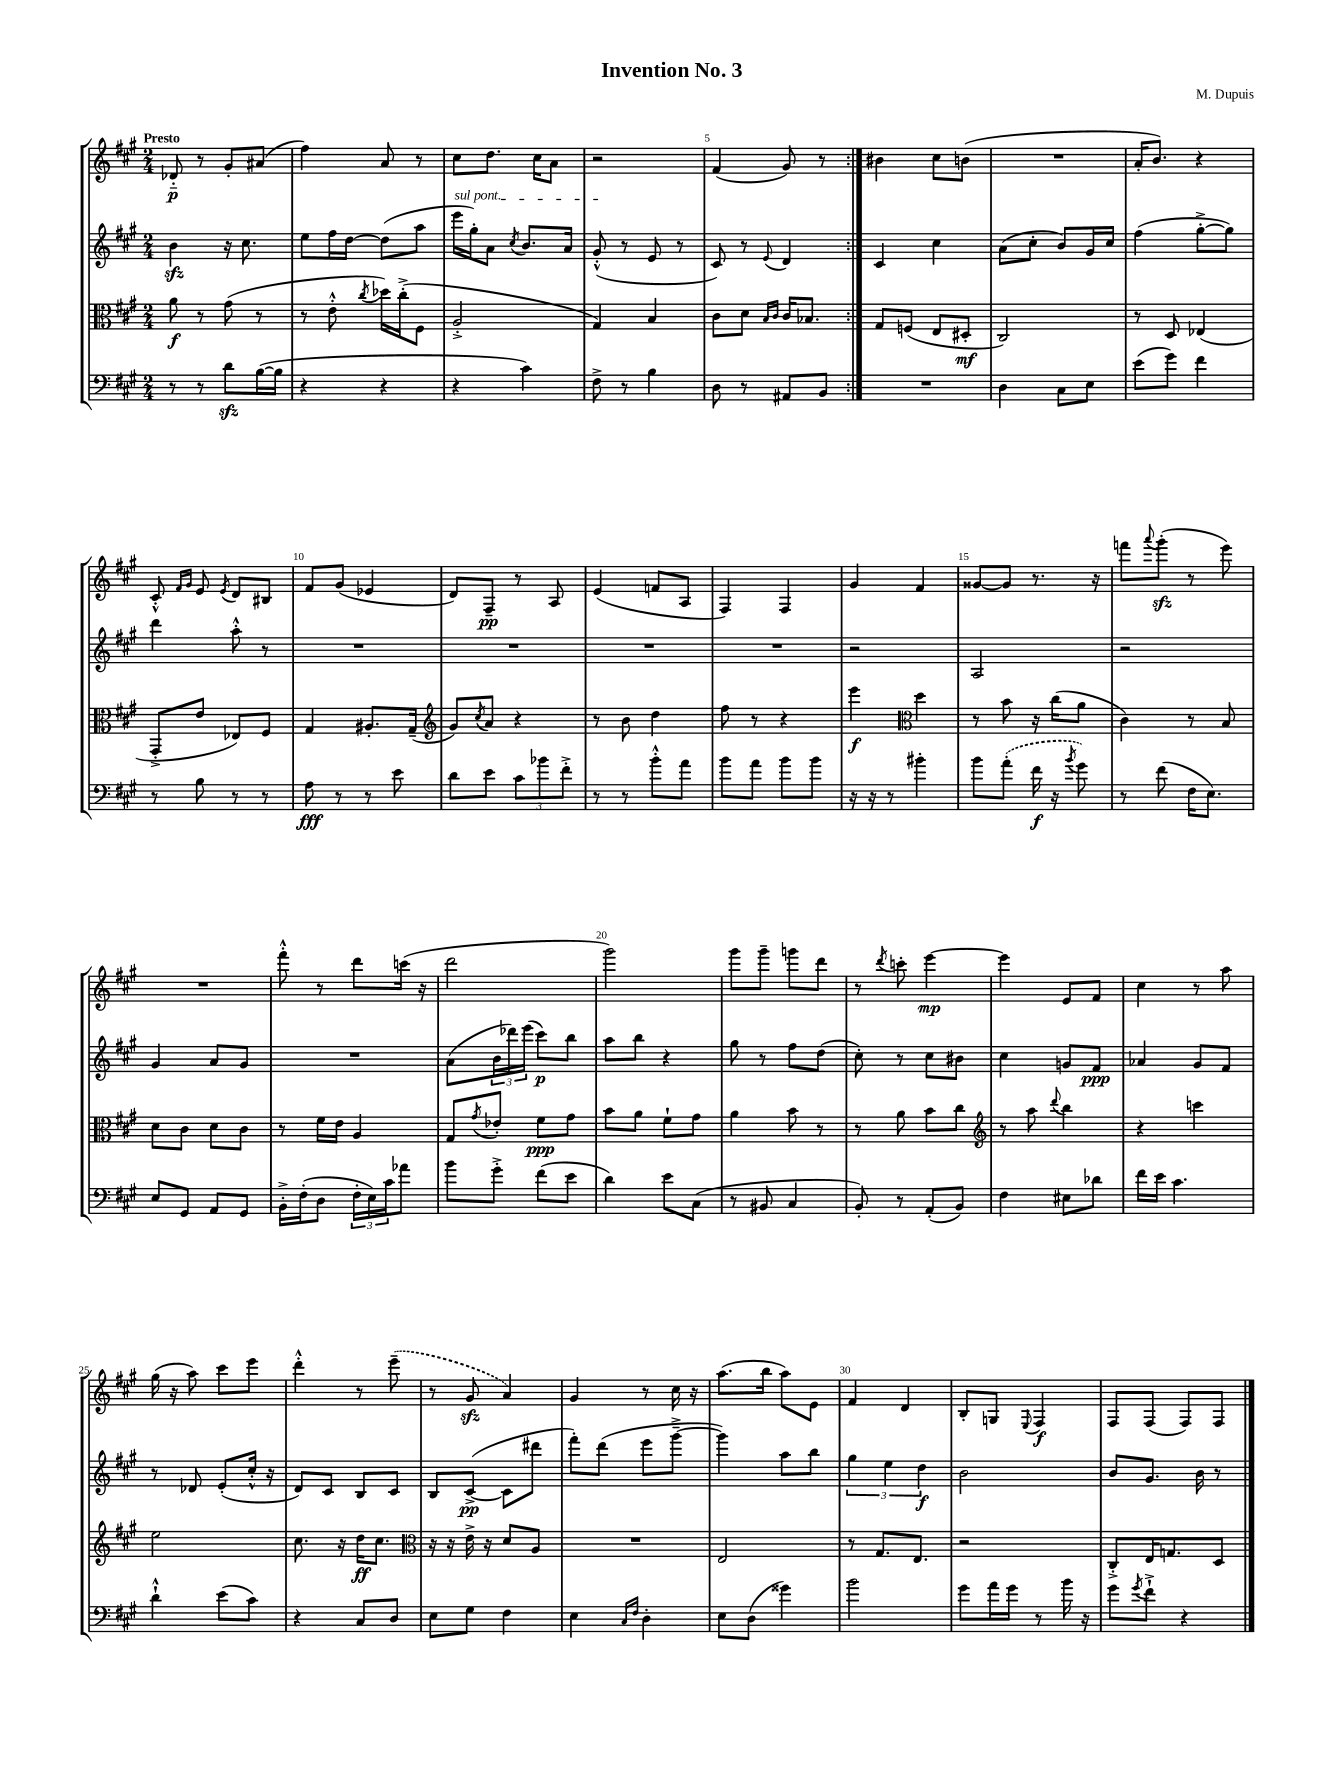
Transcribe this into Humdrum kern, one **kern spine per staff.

**kern	**kern	**kern	**kern
*staff4	*staff3	*staff2	*staff1
*clefF4	*clefC3	*clefG2	*clefG2
*k[f#c#g#]	*k[f#c#g#]	*k[f#c#g#]	*k[f#c#g#]
*M2/4	*M2/4	*M2/4	*M2/4
8r	8a	4b	8d-'~
8r	8r	.	8r
8d	(8g#	16r	8g#'
.	.	8.cc#	.
([16B	8r	.	(8a#
16B]	.	.	.
=	=	=	=
4r	8r	8ee	4ff#)
.	8e'^^	16ff#	.
.	.	[16dd	.
.	8qcc#	.	.
4r	16dd-)	(8dd]	8a
.	(16cc#'^	.	.
.	8F#	8aa	8r
=	=	=	=
4r	2A'^	16eee	8cc#
.	.	16gg#')	.
.	.	8a	8.dd
.	.	8qcc#	.
4c#)	.	8.b	.
.	.	.	16cc#
.	.	.	8a
.	.	16a	.
=	=	=	=
8F#^	4G#)	(8g#'^^	2r
8r	.	8r	.
4B	4B	8e	.
.	.	8r	.
=	=	=	=
8D	8c#	8c#)	(4f#
8r	8d	8r	.
.	16qqB	.	.
.	16qqc#	8qqe	.
8AA#	16c#	4d	8g#)
.	8.B-	.	.
8BB	.	.	8r
=:|!	=:|!	=:|!	=:|!
2r	8G#	4c#	4b#
.	(8F	.	.
.	8E	4cc#	8cc#
.	8D#'	.	(8b
=	=	=	=
4D	2C#)	(8a	2r
.	.	8cc#'	.
8C#	.	8b)	.
8E	.	16g#	.
.	.	16cc#	.
=	=	=	=
(8e	8r	(4ff#	16a'
.	.	.	8.b)
8g#)	8D	.	.
4f#	(4E-	[8gg#'^	4r
.	.	8gg#])	.
=	=	=	=
8r	8GG#'^	4ddd	8c#'^^
.	.	.	16qqf#
.	.	.	16qqg#
8B	8e	.	8e
.	.	.	8qe
8r	8E-)	8aa'^^	8d
8r	8F#	8r	8B#
=	=	=	=
8A	4G#	2r	8f#
8r	.	.	(8g#
8r	8.A#'	.	4e-
8e	.	.	.
.	(16G#~	.	.
=	=	=	=
*	*clefG2	*	*
8d	8g#)	2r	8d)
.	8qcc#	.	.
8e	8a	.	8F#~
12c#	4r	.	8r
12b-	.	.	.
.	.	.	8A
12f#'^	.	.	.
=	=	=	=
8r	8r	2r	(4e
8r	8b	.	.
8b'^^	4dd	.	8f
8a	.	.	8A
=	=	=	=
8b	8ff#	2r	4F#)
8a	8r	.	.
8b	4r	.	4F#
8b	.	.	.
=	=	=	=
16r	4eee	2r	4g#
16r	.	.	.
8r	.	.	.
*	*clefC3	*	*
4b#'	4dd	.	4f#
=	=	=	=
8b	8r	2A	[8g##
(8a'	8b	.	8g##]
16f#	16r	.	8.r
16r	(16cc#	.	.
8qb	.	.	.
8g#)	8a	.	.
.	.	.	16r
=	=	=	=
8r	4c#)	2r	8fff
.	.	.	8qqaaa
(8f#	.	.	(8ggg#'
16F#	8r	.	8r
8.E)	.	.	.
.	8B	.	8eee)
=	=	=	=
8E	8d	4g#	2r
8GG#	8c#	.	.
8AA	8d	8a	.
8GG#	8c#	8g#	.
=	=	=	=
16BB'^	8r	2r	8fff#'^^
(16F#'	.	.	.
8D	16f#	.	8r
.	16e	.	.
24F#'	4A	.	8ddd
24E)	.	.	.
24c#	.	.	.
8a-	.	.	(16ccc
.	.	.	16r
=	=	=	=
8b	8G#	(8a	2ddd
.	8qg#	.	.
8g#'^	8e-'	24b	.
.	.	24ddd-)	.
.	.	(24eee	.
(8f#	8f#	8ccc#)	.
8e	8g#	8bb	.
=	=	=	=
4d)	8b	8aa	2ggg#)
.	8a	8bb	.
8e	8f#`	4r	.
(8C#	8g#	.	.
=	=	=	=
8r	4a	8gg#	8ggg#
8BB#	.	8r	8ggg#~
4C#	8b	8ff#	8ggg
.	8r	(8dd	8ddd
=	=	=	=
8BB')	8r	8cc#')	8r
.	.	.	8qddd
8r	8a	8r	8ccc'
(8AA'	8b	8cc#	[4eee
8BB)	8cc#	8b#	.
=	=	=	=
*	*clefG2	*	*
4F#	8r	4cc#	4eee]
.	8aa	.	.
.	8qqddd	.	.
8E#	4bb	8g	8e
8d-	.	8f#	8f#
=	=	=	=
16f#	4r	4a-	4cc#
16e	.	.	.
4.c#	.	.	.
.	4ccc	8g#	8r
.	.	8f#	8aa
=	=	=	=
4d`^^	2ee	8r	(16gg#
.	.	.	16r
.	.	8d-	8aa)
(8e	.	(8e'	8ccc#
8c#)	.	16cc#'^^	8eee
.	.	16r	.
=	=	=	=
4r	8.cc#	8d)	4ddd'^^
.	.	8c#	.
.	16r	.	.
8C#	16dd	8B	8r
.	8.cc#	.	.
8D	.	8c#	(8eee~
=	=	=	=
*	*clefC3	*	*
8E	16r	8B	8r
.	16r	.	.
8G#	16e^	([8c#^	8g#
.	16r	.	.
4F#	8d	8c#]	4a)
.	8A	8ddd#	.
=	=	=	=
4E	2r	8fff#')	4g#
.	.	(8ddd	.
16qqC#	.	.	.
16qqF#	.	.	.
4D'	.	8eee	8r
.	.	[8ggg#~^	16cc#
.	.	.	16r
=	=	=	=
8E	2E	4ggg#])	(8.aa
(8D	.	.	.
.	.	.	16bb
4g##)	.	8aa	8aa)
.	.	8bb	8e
=	=	=	=
2b	8r	6gg#	4f#
.	8.G#	.	.
.	.	6ee	.
.	.	.	4d
.	8.E	.	.
.	.	6dd	.
=	=	=	=
8g#	2r	2b	8B'
16a	.	.	8G
16g#	.	.	.
.	.	.	8qqE
8r	.	.	4F#
16b	.	.	.
16r	.	.	.
=	=	=	=
8g#	8C#'^	8b	8F#
8qg#	.	.	.
8f#`^	16E	8.g#	(8F#
.	8.G	.	.
4r	.	.	8F#)
.	.	16b	.
.	8D	8r	8F#
==	==	==	==
*-	*-	*-	*-
